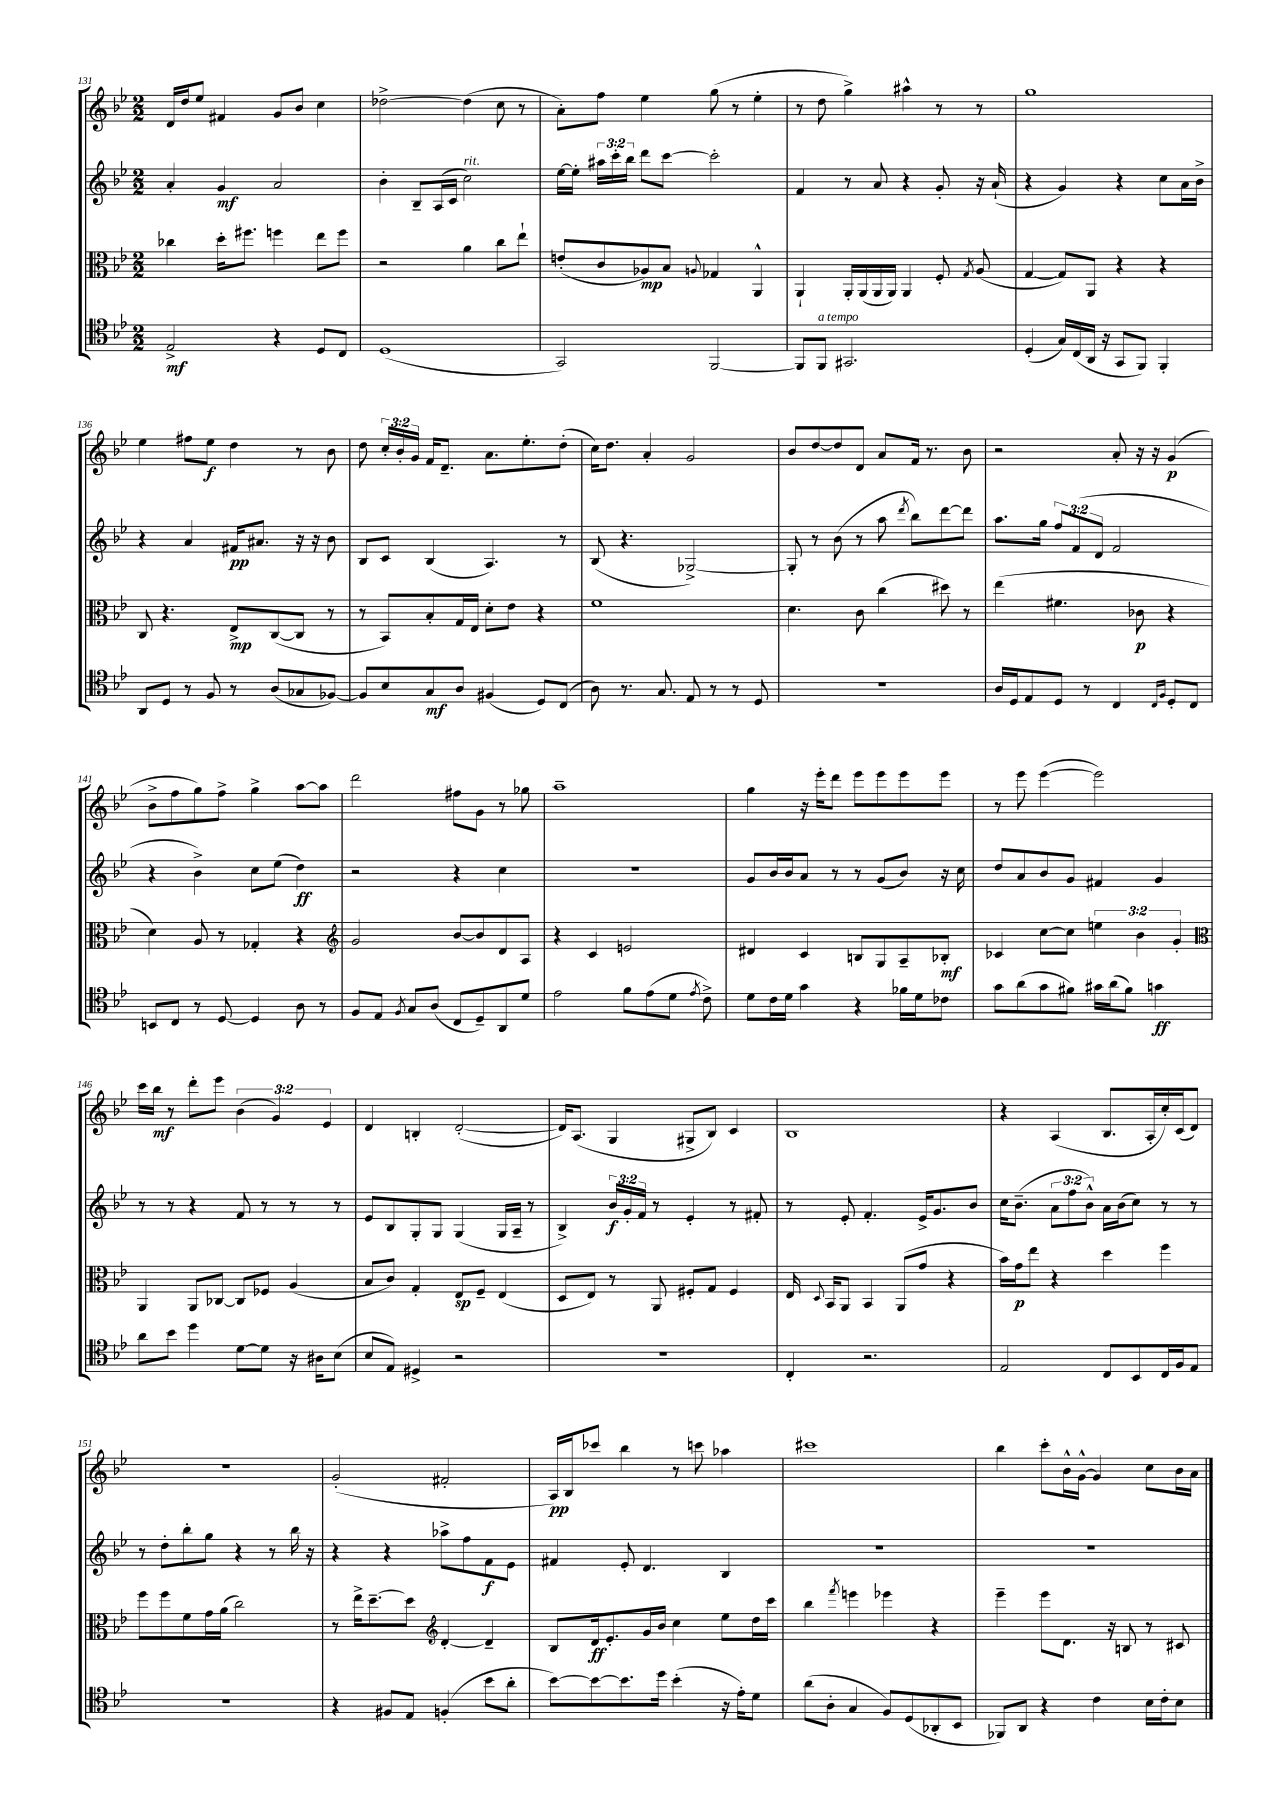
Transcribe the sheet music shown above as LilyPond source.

<<
\new StaffGroup <<
\new Staff = "s0" {
    \clef treble \key bes \major \numericTimeSignature \time 2/2 \override Staff.TupletNumber.text = #tuplet-number::calc-fraction-text
    \autoBeamOff d'16[ d''16 ees''8] fis'4 g'8[ bes'8] c''4 |
    des''2~-> des''4( c''8 r8 |
    a'8[-.) f''8] ees''4 g''8( r8 ees''4-. |
    r8 d''8 g''4->) ais''4-^ r8 r8 |
    g''1 |
    ees''4 fis''8[ ees''8]\f d''4 r8 bes'8 |
    d''8 \tuplet 3/2 { c''16[-. bes'16-. g'16] } f'16[ d'8.]-- a'8.[ ees''8.-. d''8]-.( |
    c''16[) d''8.] a'4-. g'2 |
    bes'8[ d''8~ d''8 d'8] a'8[ f'16] r8. bes'8 |
    r2 a'8-. r16 r16 g'4\p( |
    bes'8[-> f''8 g''8) f''8]-> g''4-> a''8[~ a''8] |
    d'''2 fis''8[ g'8] r8 ges''8 |
    a''1-- |
    g''4 r16 ees'''16[-. d'''8] ees'''8[ ees'''8 ees'''8 ees'''8] |
    r8 ees'''8 ees'''4~( ees'''2) |
    c'''16[ bes''16]\mf r8 d'''8[-. ees'''8] \tuplet 3/2 { bes'4( g'4) ees'4 } |
    d'4 b4-. d'2~-.( |
    d'16[) a8.]( g4 gis8[-> bes8]) c'4 |
    bes1 |
    r4 a4( bes8.[ a16-. c''16-.) c'16( d'8]) |
    R1 |
    g'2-.( fis'2-. |
    a16[\pp) bes16 ces'''8] bes''4 r8 c'''8 aes''4 |
    cis'''1 |
    bes''4 c'''8[-. bes'16-^ g'16]~-^ g'4 c''8[ bes'16 a'16] \bar "|." |
}
\new Staff = "s1" {
    \clef treble \key bes \major \numericTimeSignature \time 2/2 \override Staff.TupletNumber.text = #tuplet-number::calc-fraction-text
    \autoBeamOff a'4-. g'4\mf a'2 |
    bes'4-. bes8[-- a16( c'16] c''2^\markup { \italic "rit." }) |
    ees''16[~ ees''16]-. \tuplet 3/2 { ais''16[ c'''16-. bes''16] } d'''8[ c'''8]~ c'''2-. |
    f'4 r8 a'8 r4 g'8-. r16 a'16-!( |
    r4 g'4) r4 c''8[ a'16 bes'16]-> |
    r4 a'4 fis'16[\pp ais'8.] r16 r16 bes'8 |
    bes8[ c'8] bes4( a4.) r8 |
    bes8( r4. ges2~->) |
    ges8-. r8 bes'8( r8 a''8 \acciaccatura { d'''8 } bes''8[) d'''8~ d'''8] |
    a''8.[ g''16] \tuplet 3/2 { f''8[ f'8( d'8] } f'2 |
    r4 bes'4->) c''8[ ees''8]( d''4\ff) |
    r2 r4 c''4 |
    R1 |
    g'8[ bes'16 bes'16 a'8] r8 r8 g'8[( bes'8]) r16 c''16 |
    d''8[ a'8 bes'8 g'8] fis'4 g'4 |
    r8 r8 r4 f'8 r8 r8 r8 |
    ees'8[ bes8 g8-. g8] g4( g16[ a16]-- r8 |
    bes4->) \tuplet 3/2 { bes'16[\f g'16-. f'16] } r8 ees'4-. r8 fis'8-. |
    r8 ees'8-. f'4.-. ees'16[-> g'8. bes'8] |
    c''16[ bes'8.]--( \tuplet 3/2 { a'8[ f''8 bes'8]-^) } a'16[ bes'16( c''8]) r8 r8 |
    r8 d''8[-. bes''8-. g''8] r4 r8 bes''16 r16 |
    r4 r4 aes''8[-> f''8 f'8\f ees'8] |
    fis'4 ees'8-. d'4. bes4 |
    R1 |
    R1 \bar "|." |
}
\new Staff = "s2" {
    \clef alto \key bes \major \numericTimeSignature \time 2/2 \override Staff.TupletNumber.text = #tuplet-number::calc-fraction-text
    \autoBeamOff ces''4 d''16[-. fis''8.] f''4 ees''8[ f''8] |
    r2 a'4 c''8[ ees''8]-! |
    e'8[-.( c'8 aes8\mp) bes8] \appoggiatura { a8 } ges4 a,4-^ |
    a,4-! a,16[-. a,16( a,16 a,16]) a,4 f8-. \acciaccatura { g8 } a8( |
    g4~ g8[) a,8] r4 r4 |
    c8 r4. ees8[->\mp c8~( c8] r8 |
    r8 bes,8[) bes8-. g16 ees16] d'8[-. ees'8] r4 |
    f'1 |
    d'4. c'8 c''4( dis''8) r8 |
    ees''4( fis'4. ces'8\p r4 |
    d'4) a8 r8 ges4-. r4 |
    \clef treble g'2 bes'8[~ bes'8 d'8 a8] |
    r4 c'4 e'2 |
    dis'4 c'4 b8[ g8 a8-- bes8]-.\mf |
    ces'4 c''8[~ c''8] \tuplet 3/2 { e''4 bes'4 g'4-. } |
    \clef alto a,4 a,8[ ces8]~ ces8[ fes8] a4( |
    bes8[ c'8]) g4-. ees8[\sp f8]-- ees4( |
    d8[ ees8]) r8 a,8 fis8[-. g8] fis4 |
    ees16 \appoggiatura { d8 } bes,16[ a,8] bes,4 a,8[( g'8] r4 |
    bes'16[) g'16\p ees''8] r4 d''4 f''4 |
    f''8[ f''8 f'8 g'16 a'16]( c''2) |
    r8 ees''16[-> d''8.~-- d''8] \clef treble d'4~-. d'4-- |
    bes8[ d'16\ff ees'8.-. g'16 bes'16] c''4 ees''8[ d''16 c'''16] |
    bes''4 \acciaccatura { f'''8 } e'''4 ees'''4 r4 |
    ees'''4-- ees'''8[ d'8.] r16 b8 r8 cis'8 \bar "|." |
}
\new Staff = "s3" {
    \clef tenor \key bes \major \numericTimeSignature \time 2/2
    \autoBeamOff ees2->\mf r4 d8[ c8] |
    d1( |
    g,2) f,2~ |
    f,8[ f,8]^\markup { \italic "a tempo" } gis,2. |
    d4-.( g16[) c16( a,16] r16 g,8[ f,8]) f,4-. |
    a,8[ d8] r8 f8 r8 a8[( ges8 fes8]~) |
    fes8[ bes8 g8\mf a8] fis4( d8[) c8]( |
    a8) r8. g8. ees8 r8 r8 d8 |
    r1 |
    a16[ d16 ees8 d8] r8 c4 \grace { c16[ f16] } d8[-. c8] |
    b,8[ c8] r8 d8~ d4 a8 r8 |
    f8[ ees8] \acciaccatura { f8 } g8[ a8]( c8[ d8--) a,8 d'8] |
    ees'2 f'8[ ees'8( d'8] \acciaccatura { ees'8 } c'8->) |
    d'8[ c'16 d'16] g'4 r4 fes'16[ d'16 ces'8] |
    g'8[ a'8( g'8 fis'8]) gis'16[ a'16( fis'8]) g'4\ff |
    a'8[ bes'8] d''4 d'8[~ d'8] r16 ais16[ bes8]( |
    bes8[ ees8]) dis4-> r2 |
    r1 |
    c4-. r2. |
    ees2 c8[ bes,8 c16 f16 ees8] |
    R1 |
    r4 fis8[ ees8] f4-.( bes'8[ a'8]-. |
    bes'8[~) bes'8~ bes'8. d''16] bes'4-.( r16 ees'16[-.) d'8] |
    a'8[( a8]-. g4 f8[) d8( aes,8-. bes,8] |
    fes,8[) a,8] r4 c'4 bes16[ c'16-. bes8] \bar "|." |
}
>>
>>
\layout { \context { \Score currentBarNumber = #131 } }
